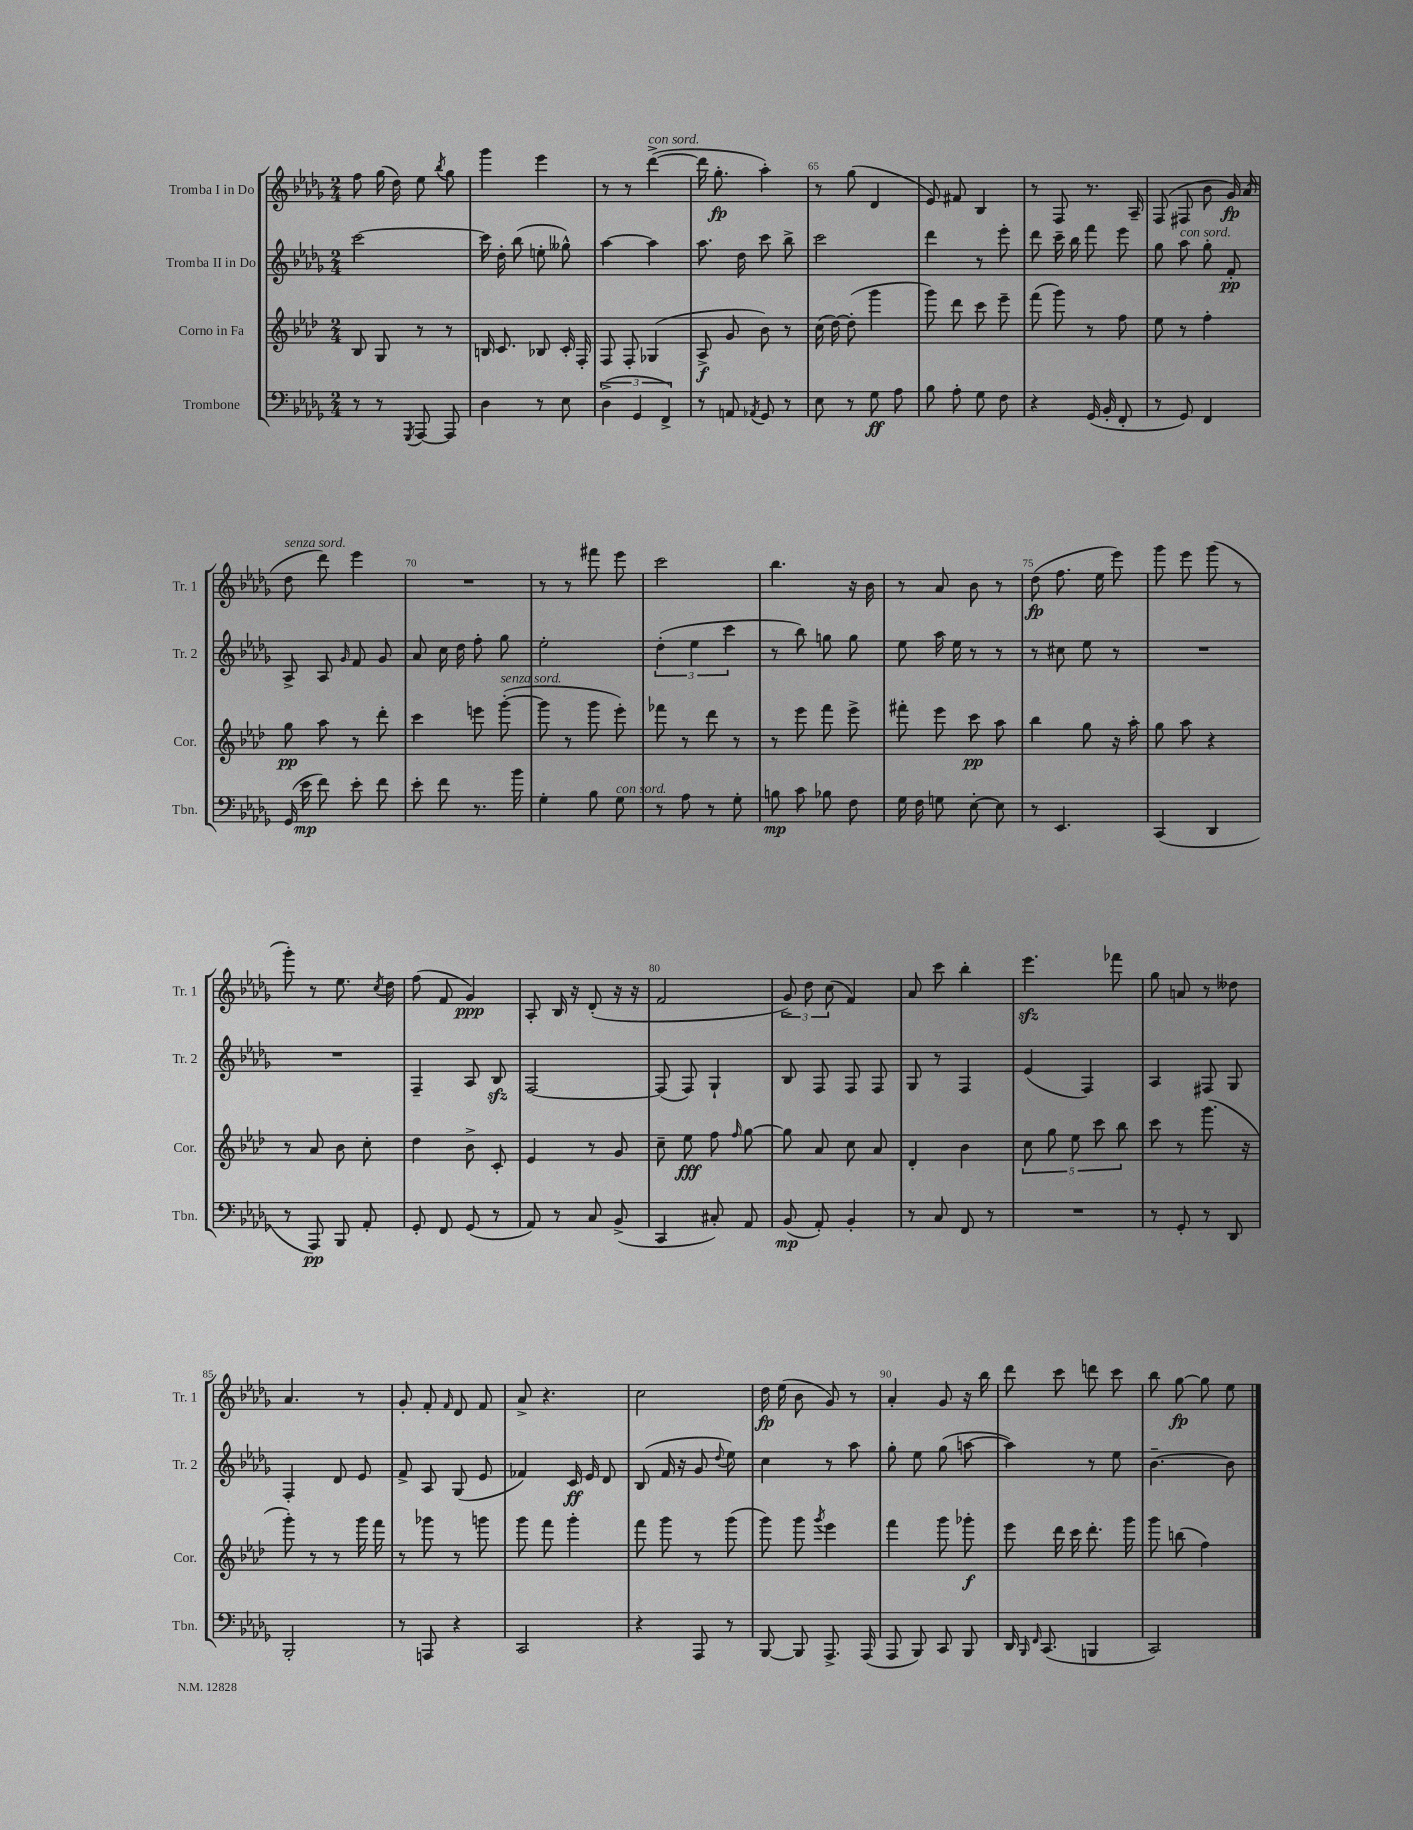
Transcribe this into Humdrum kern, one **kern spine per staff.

**kern	**kern	**kern	**kern
*staff4	*staff3	*staff2	*staff1
*clefF4	*clefG2	*clefG2	*clefG2
*k[b-e-a-d-g-]	*k[b-e-a-d-]	*k[b-e-a-d-g-]	*k[b-e-a-d-g-]
*M2/4	*M2/4	*M2/4	*M2/4
8r	8B-	[2ccc	8ff
8r	8G	.	(16gg-
.	.	.	16dd-)
8qGGG-	.	.	.
[8AAA-	8r	.	8ee-
.	.	.	8qbb-
8AAA-]	8r	.	8gg-
=	=	=	=
4D-	16B	16ccc]	4ggg-
.	8.c	16dd-'	.
.	.	(8bb-	.
8r	8B-	8ee'	4eee-
8E-	16c'	8gg--^^)	.
.	16F'	.	.
=	=	=	=
(6D-^	8F	[4aa-	8r
.	8F'	.	8r
6GG-	.	.	.
.	(4G-	4aa-]	([4ddd-^
6FF^)	.	.	.
=	=	=	=
8r	8A-^	8.aa-	16ddd-]
.	.	.	8.gg-'
8AA	8g	.	.
.	.	16dd-	.
8qAA-	.	.	.
8GG-	8b-)	8ccc	4aa-')
8r	8r	8bb-^	.
=	=	=	=
8E-	(16cc	2ccc	8r
.	[16dd-)	.	.
8r	(8dd-']	.	(8gg-
8G-	4ggg	.	4d-
8A-	.	.	.
=	=	=	=
8B-	8ggg)	4ddd-	8e-)
8A-'	8ddd-	.	8f#
8G-	8ccc	8r	4B-
8F	8eee-~	8eee-'	.
=	=	=	=
4r	(8fff	8ddd-	8r
.	8ggg)	16ccc~	8F
.	.	16bb-	.
(16GG-	8r	8fff	8.r
16BB-'	.	.	.
8FF'	8ff	8eee-	.
.	.	.	16A-~
=	=	=	=
8r	8ee-	8gg-	(8F
8GG-)	8r	8aa-	8F#
4FF	4ff'	8gg-'	8b-
.	.	8f'	16g-)
.	.	.	(16a-
=	=	=	=
(16GG-	8gg	8A-^	8dd-
16e-	.	.	.
8f)	8aa-	8A-	8ddd-)
.	.	16qqg-	.
8e-'	8r	8f	4eee-
8f	8ddd-'	8g-	.
=	=	=	=
8e-'	4ccc	8a-	2r
8f	.	16cc	.
.	.	16dd-	.
8.r	8eee	8ff'	.
.	([8ggg'	8gg-	.
16b-	.	.	.
=	=	=	=
4G-'	8ggg]	2ee-'	8r
.	8r	.	8r
8B-	8ggg	.	8fff#
8G-	8eee-')	.	8eee-
=	=	=	=
8r	8fff-	(6dd-'	2ccc
8A-	8r	.	.
.	.	6ee-	.
8r	8ddd-	.	.
.	.	6ccc	.
8G-'	8r	.	.
=	=	=	=
8B	8r	8r	4.bb-
8c	8eee-	8bb-)	.
8B-	8fff	8gg	.
8F	8eee-^	8gg	16r
.	.	.	16b-
=	=	=	=
16G-	8fff#'	8ee-	8r
16F	.	.	.
8G	8eee-	16aa-	8a-
.	.	16ee-	.
[8E-'	8ccc	8r	8b-
8E-]	8aa-	8r	8r
=	=	=	=
8r	4bb-	8r	(8dd-
4.EE-	.	8cc#	8.ff
.	8gg	8ee-	.
.	.	.	16ee-
.	16r	8r	8eee-)
.	16aa-'	.	.
=	=	=	=
(4CC	8gg	2r	8ggg-
.	8aa-	.	8eee-
4DD-	4r	.	(8ggg-
.	.	.	8r
=	=	=	=
8r	8r	2r	8ggg-')
8AAA-)	8a-	.	8r
8BBB-	8b-	.	8.ee-
8AA-'	8cc'	.	.
.	.	.	8qcc
.	.	.	16dd-
=	=	=	=
8GG-'	4dd-	4F~	(8ff
8FF	.	.	8f
(8GG-	8b-^	8A-	4g-)
8r	8c'	8B-	.
=	=	=	=
8AA-)	4e-	[2F	8A-'
8r	.	.	16B-
.	.	.	16r
8C	8r	.	(8d-'
(8BB-^	8g	.	16r
.	.	.	16r
=	=	=	=
4CC	8cc~	(8F]	2f
.	8ee-	8F)	.
8C#')	8ff	4G-`	.
.	16qqff	.	.
8AA-	[8gg	.	.
=	=	=	=
(8BB-	8gg]	8B-	12g-^)
.	.	.	12dd-
8AA-')	8a-	8F	.
.	.	.	(12cc
4BB-'	8cc	8F	4f)
.	8a-	8F	.
=	=	=	=
8r	4d-'	8G-	8a-
8C	.	8r	8ccc
8FF	4b-	4F	4bb-'
8r	.	.	.
=	=	=	=
2r	10cc	(4e-	4.eee-
.	10gg	.	.
.	10ee-	.	.
.	.	4F)	.
.	10ccc	.	.
.	.	.	8fff-
.	10bb-	.	.
=	=	=	=
8r	8ccc	4A-	8gg-
8GG-'	8r	.	8a
8r	(8.ggg	8F#	8r
8DD-	.	8G-	8dd--
.	16r	.	.
=	=	=	=
2BBB-'	8ggg')	4F'	4.a-
.	8r	.	.
.	8r	8d-	.
.	16ggg	8e-	8r
.	16fff	.	.
=	=	=	=
8r	8r	8f^	8g-'
8AAA	8ggg-	8A-	8f'
.	.	.	16qqf
4r	8r	(8G-	8d-
.	8ggg	8e-	8f
=	=	=	=
2CC	8ggg	4f-)	8a-^
.	8fff	.	4.r
.	4ggg'	16c	.
.	.	16e-	.
.	.	8d-	.
=	=	=	=
4r	8fff	(8B-	2cc
.	8ggg	16f	.
.	.	16r	.
8AAA-	8r	8g-	.
.	.	8qqdd-	.
8r	(8ggg	8ee-)	.
=	=	=	=
[8BBB-	8ggg)	4cc	16dd-
.	.	.	(16ee-
8BBB-]	8ggg	.	8b-
.	8qggg	.	.
8.AAA-^	4eee-	8r	8g-)
.	.	8aa-	8r
(16AAA-	.	.	.
=	=	=	=
8AAA-	4fff	8gg-'	4a-'
8BBB-)	.	8ee-	.
8CC	8ggg	(8gg-	8g-
8BBB-	8ggg-'	[8aa	16r
.	.	.	16bb-
=	=	=	=
16DD-	8eee-	4aa])	8ddd-
16qqBBB-	.	.	.
16qqFF	.	.	.
(8.CC	.	.	.
.	16ddd-	.	8ccc
.	16ccc	.	.
4BBB	8.ddd-'	8r	8ddd
.	.	8ee-	8ccc
.	16ggg	.	.
=	=	=	=
2CC)	8ggg	[4.b-~	8bb-
.	(8bb	.	[8gg-
.	4ff)	.	8gg-]
.	.	8b-]	8ee-
==	==	==	==
*-	*-	*-	*-
